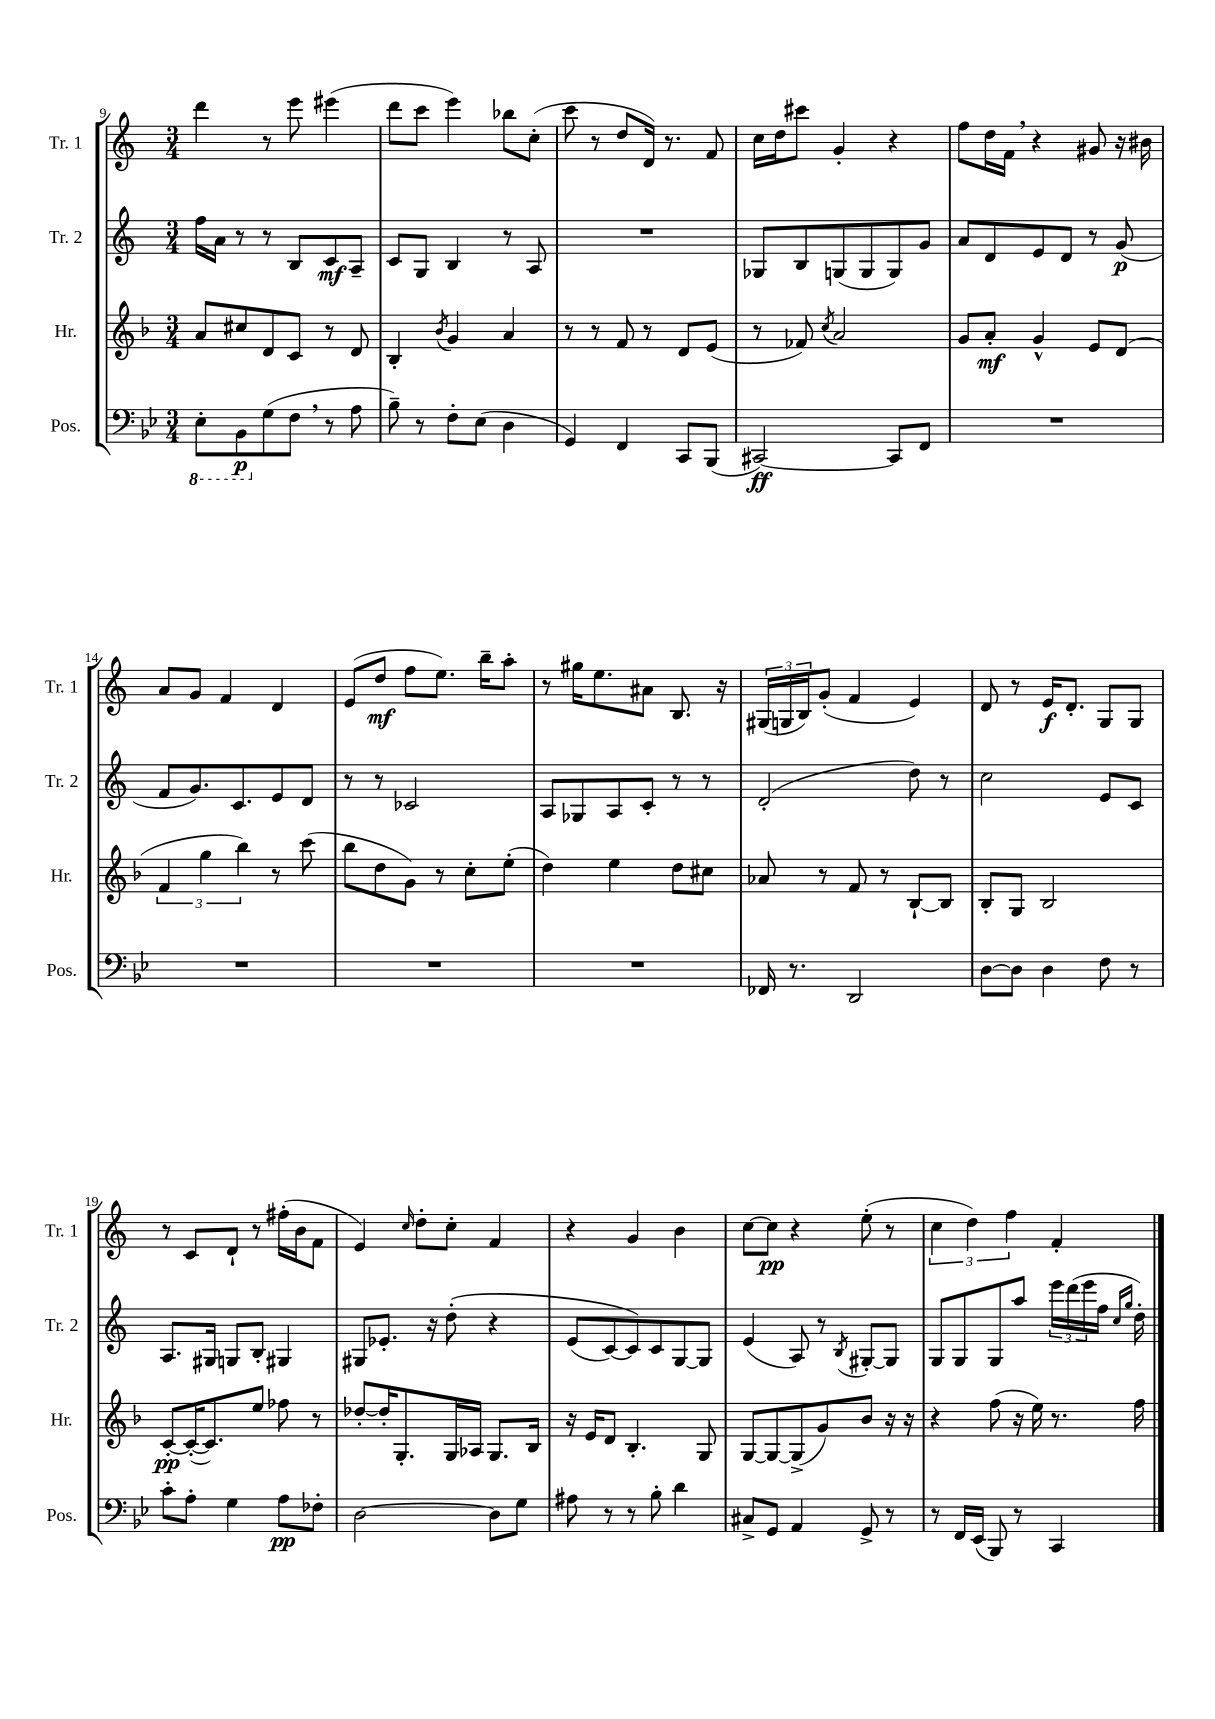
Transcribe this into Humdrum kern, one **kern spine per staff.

**kern	**kern	**kern	**kern
*staff4	*staff3	*staff2	*staff1
*clefF4	*clefG2	*clefG2	*clefG2
*k[b-e-]	*k[b-]	*k[]	*k[]
*M3/4	*M3/4	*M3/4	*M3/4
8EE-'	8a	16ff	4ddd
.	.	16a	.
8BBB-	8cc#	8r	.
(8G	8d	8r	8r
8F	8c	8B	8eee
8r	8r	8c	(4eee#
8A	8d	8A~	.
=	=	=	=
8B-~)	4B-'	8c	8ddd
8r	.	8G	8ccc
.	8qb-	.	.
8F'	4g	4B	4eee)
(8E-	.	.	.
4D	4a	8r	8bb-
.	.	8A	(8cc'
=	=	=	=
4GG)	8r	2.r	8ccc
.	8r	.	8r
4FF	8f	.	8dd
.	8r	.	16d)
.	.	.	8.r
8CC	8d	.	.
(8BBB-	(8e	.	8f
=	=	=	=
[2CC#)	8r	8G-	16cc
.	.	.	16dd
.	8f-)	8B	8ccc#
.	8qcc	.	.
.	2a	(8G	4g'
.	.	8G	.
8CC#]	.	8G)	4r
8FF	.	8g	.
=	=	=	=
2.r	8g	8a	8ff
.	8a'	8d	16dd
.	.	.	16f
.	4g^^	8e	4r
.	.	8d	.
.	8e	8r	8g#
.	(8d	(8g	16r
.	.	.	16b#
=	=	=	=
2.r	6f	8f	8a
.	.	8.g)	8g
.	6gg	.	.
.	.	.	4f
.	.	8.c	.
.	6bb-)	.	.
.	8r	8e	4d
.	(8ccc	8d	.
=	=	=	=
2.r	8bb-	8r	(8e
.	8dd	8r	8dd
.	8g)	2c-	8ff
.	8r	.	8.ee)
.	8cc'	.	.
.	.	.	16bb~
.	(8ee'	.	8aa'
=	=	=	=
2.r	4dd)	8A	8r
.	.	8G-	16gg#
.	.	.	8.ee
.	4ee	8A	.
.	.	8c'	8a#
.	8dd	8r	8.B
.	8cc#	8r	.
.	.	.	16r
=	=	=	=
16FF-	8a-	(2d'	(24G#
.	.	.	24G
8.r	.	.	.
.	.	.	24B)
.	8r	.	(8g'
2DD	8f	.	4f
.	8r	.	.
.	[8B-`	8dd)	4e)
.	8B-]	8r	.
=	=	=	=
[8D	8B-'	2cc	8d
8D]	8G	.	8r
4D	2B-	.	16e
.	.	.	8.d'
8F	.	8e	8G
8r	.	8c	8G
=	=	=	=
8c'	[8c'	8.A	8r
8A'	(16c'_	.	8c
.	8.c])	16G#	.
4G	.	8G	8d`
.	8ee	8B'	8r
8A	8ff-	4G#	(16ff#'
.	.	.	16b
8F-'	8r	.	8f
=	=	=	=
[2D	[8dd-'	8G#	4e)
.	16dd-']	8.e-'	.
.	8.G'	.	.
.	.	.	16qqcc
.	.	.	8dd'
.	.	16r	.
.	16G	&(8dd'	8cc'
.	16A-	.	.
8D]	8.G	4r	4f
8G	.	.	.
.	16B-	.	.
=	=	=	=
8A#	16r	(8e	4r
.	16e	.	.
8r	8d	[8c)	.
8r	4.B-'	8c]&)	4g
8B-'	.	8c	.
4d	.	[8G	4b
.	8G	8G]	.
=	=	=	=
8C#^	[8G	(4e	[8cc
8GG	8G_	.	8cc]
4AA	(8G^]	8A)	4r
.	8g)	8r	.
.	.	8qB	.
8GG^	8b-	[8G#'	(8ee'
8r	16r	8G#]	8r
.	16r	.	.
=	=	=	=
8r	4r	8G	6cc
16FF	.	8G	.
.	.	.	6dd)
(16EE-	.	.	.
8BBB-)	(8ff	8G	.
.	.	.	6ff
8r	16r	8aa	.
.	16ee)	.	.
4CC	8.r	24eee	4f'
.	.	(24ddd	.
.	.	24eee	.
.	.	16ff	.
.	.	16qqcc	.
.	.	16qqgg	.
.	16ff	16dd')	.
==	==	==	==
*-	*-	*-	*-
